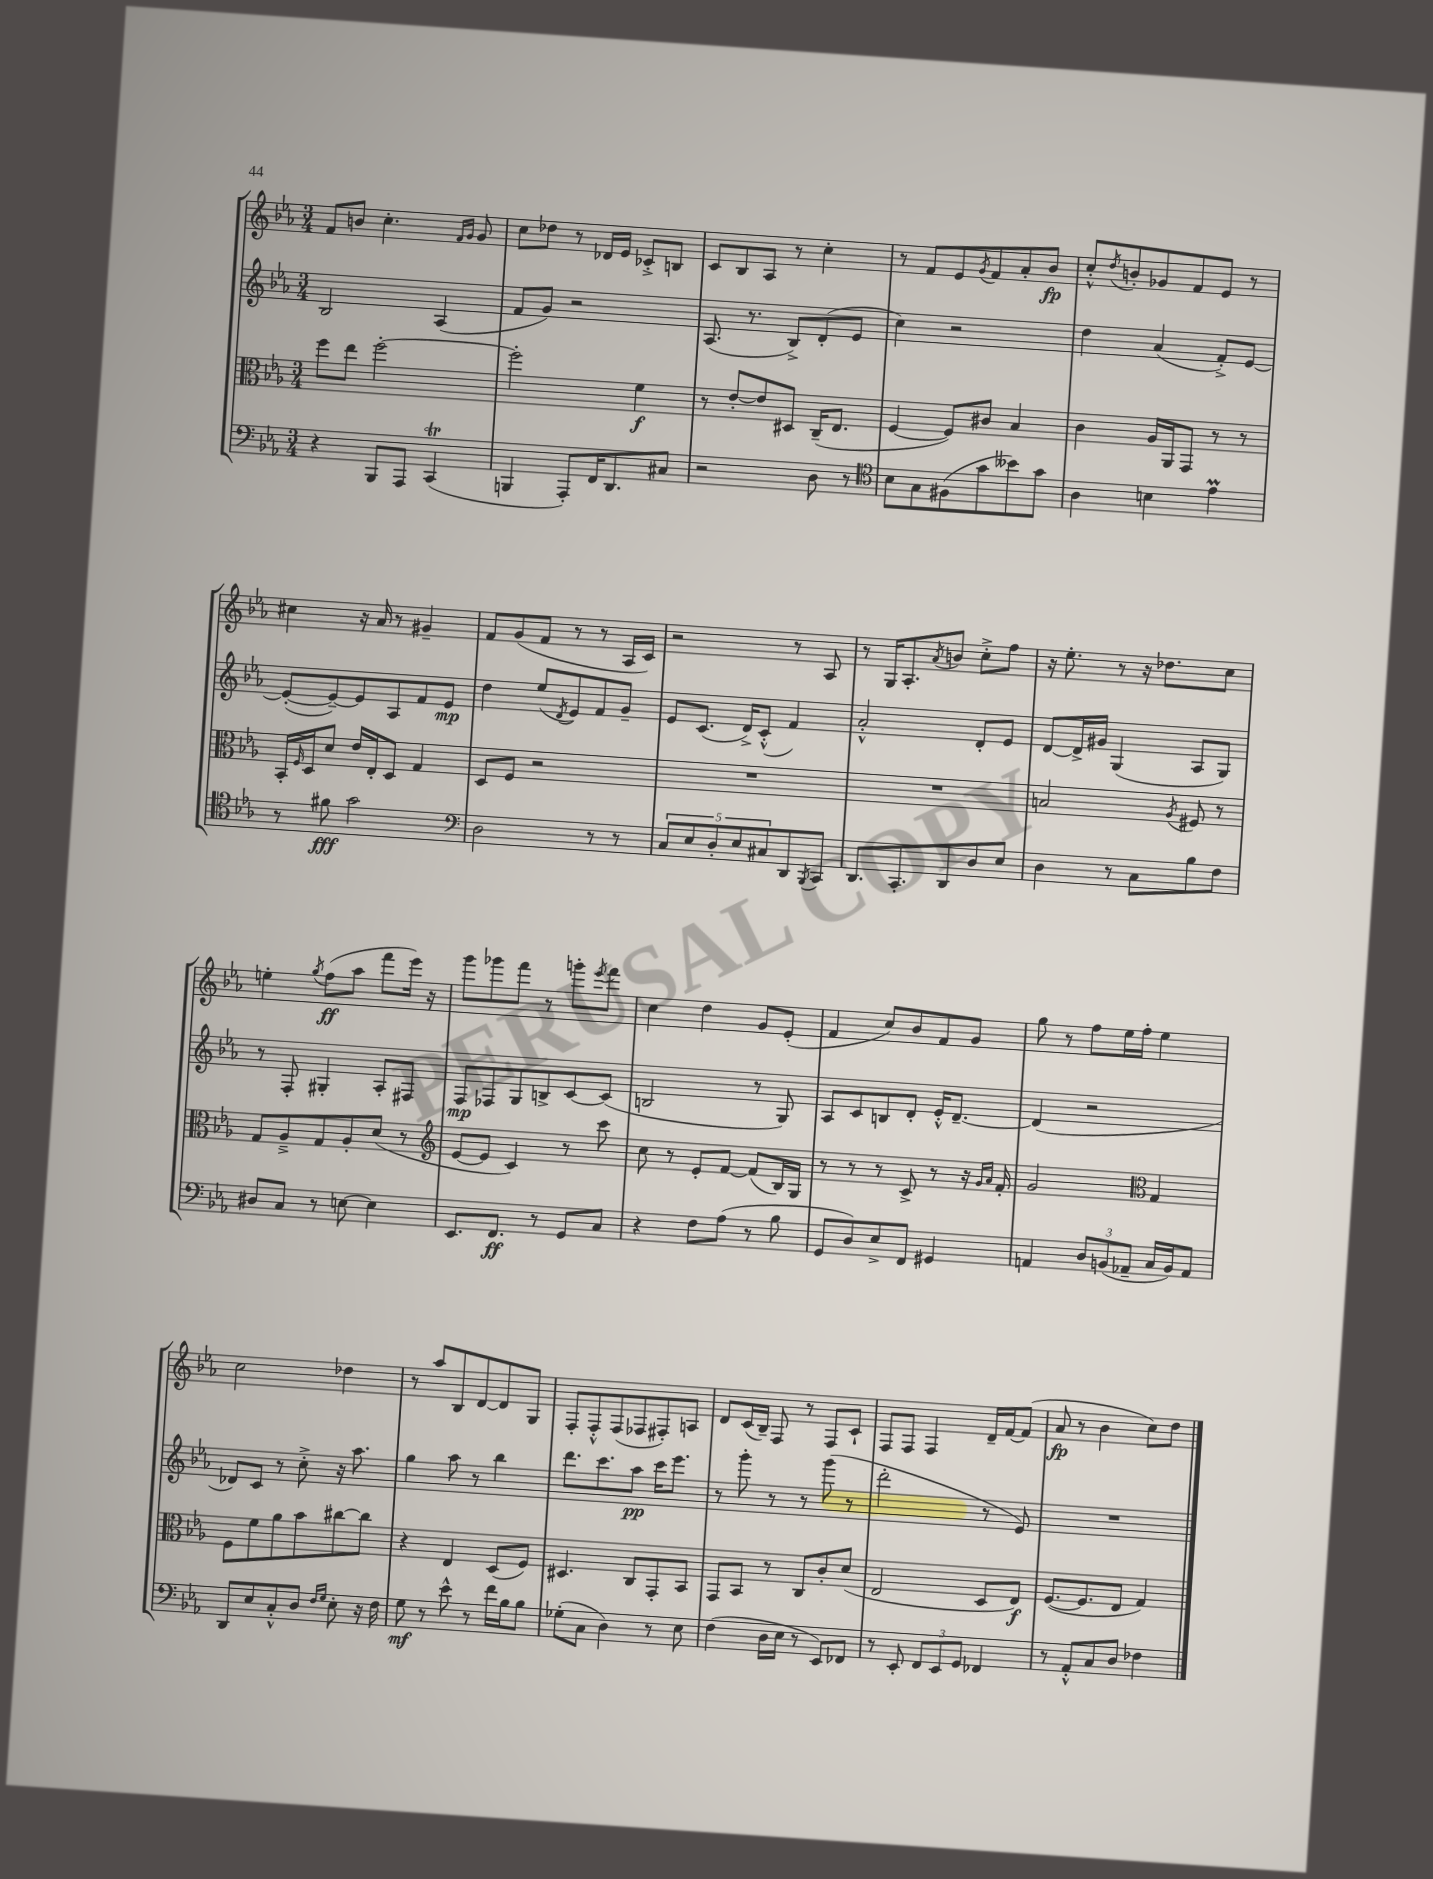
<<
\new StaffGroup <<
\new Staff = "s0" {
    \clef treble \key ees \major \numericTimeSignature \time 3/4
    f'8 b'8 c''4.-. \grace { f'16 g'16 } g'8 |
    c''8 des''8 r8 des'16 ees'16 ces'8-.-> b8 |
    c'8 bes8 aes8 r8 c''4-. |
    r8 f'8 ees'8 \acciaccatura { g'8 } f'8 aes'8-. bes'8\fp |
    c''8-.-^ \acciaccatura { d''8 } b'8-. ges'8 f'8 ees'8 r8 |
    cis''4 r16 aes'16 r8 gis'4-- |
    f'8 g'8( f'8 r8 r8 aes16 c'16) |
    r2 r8 aes8 |
    r8 g16 aes8.-. \acciaccatura { aes'8 } b'8 c''8-.-> f''8 |
    r16 ees''8.-. r8 r16 des''8. c''8 |
    e''4-. \acciaccatura { g''8 } f''8\ff( aes''8 f'''8 ees'''16) r16 |
    g'''8 ges'''8 f'''8 r8 g'''8-. \acciaccatura { ees'''8 } f'''8 |
    c''4 d''4 g'8 ees'8-.( |
    f'4 c''8) bes'8 f'8 g'8 |
    g''8 r8 f''8 ees''16 f''16-. ees''4 |
    c''2 des''4 |
    r8 aes''8 bes8 d'8~ d'8 g8 |
    f8-. f8-.-^ f8( fes8 fis8-.) a8 |
    d'8 c'16( bes16--) f8 r8 f8 c'8-! |
    f8 f8 f4 d'16-- f'16~ f'8( |
    aes'8\fp r8 bes'4 c''8) d''8 \bar "|." |
}
\new Staff = "s1" {
    \clef treble \key ees \major \numericTimeSignature \time 3/4
    bes2 aes4( |
    f'8 g'8) r2 |
    aes8.( r8. bes8->) d'8-.( ees'8 |
    c''4) r2 |
    d''4 aes'4( f'8-.->) ees'8~ |
    ees'8~-.( ees'8~--) ees'8 aes8 f'8 ees'8\mp |
    d''4 ees''8( \acciaccatura { d'8 } ees'8) f'8 g'8-- |
    ees'8 c'8.( d'16->) c'8-.-^( f'4) |
    aes'2-.-^ d'8-. ees'8 |
    d'8~ d'16-> gis'16 g4( aes8 g8) |
    r8 f8-. gis4-. aes8-. fis8 |
    f8\mp fes8 g8 b8-> c'8~ c'8( |
    b2 r8 g8) |
    aes8 c'8 b8 d'8-. ees'16-.-^ d'8.~-- |
    d'4( r2 |
    des'8) c'8 r8 c''8-.-> r16 aes''8. |
    g''4 aes''8 r8 bes''4 |
    d'''8. c'''8. aes''8\pp c'''16 ees'''8. |
    r8 g'''8-. r8 r8 g'''8( r8 |
    d'''2-. r8 ees'8) |
    R2. \bar "|." |
}
\new Staff = "s2" {
    \clef alto \key ees \major \numericTimeSignature \time 3/4
    f''8 ees''8 f''2~-. |
    f''2-. f'4\f |
    r8 ees'8~-. ees'8 dis8 c16--( ees8. |
    f4~ f8) cis'8 bes4 |
    c'4 aes16 aes,16 g,8 r8 r8 |
    bes,16-. \grace { f16 } d16 d'8 ees'16 ees16-. d8 g4 |
    d8 f8 r2 |
    R2. |
    R2. |
    b2 \acciaccatura { aes8 } fis8 r8 |
    g8 aes8---> g8 aes8-. d'8( r8 |
    \clef treble ees'8~ ees'8 c'4) r8 c'''8 |
    c''8 r8 ees'8-. f'8~ f'8( bes16) g16 |
    r8 r8 r8 c'8-> r8 r16 \grace { g'16 aes'16 } f'16-. |
    g'2 \clef alto g4 |
    f8 f'8 aes'8 bes'8 cis''8~ cis''8 |
    r4 ees4 d8( f8) |
    dis4. c8 g,8-. bes,8 |
    g,8 bes,8 r8 c8 c'8-. d'8( |
    ees2 d8 ees8\f) |
    f8.~( f8. ees8 g4) \bar "|." |
}
\new Staff = "s3" {
    \clef bass \key ees \major \numericTimeSignature \time 3/4
    r4 bes,,8 aes,,8 c,4\trill( |
    b,,4 aes,,8-.) f,16 d,8. cis8 |
    r2 d8 r8 |
    \clef tenor bes8 g8 fis8( g'8 beses'8) g'8 |
    aes4 b4 ees'4\prall |
    r8 fis'8\fff g'2 |
    \clef bass d2 r8 r8 |
    \tuplet 5/4 { c8 ees8 d8-. ees8 cis8 } d,8 \acciaccatura { bes,,8 } c,8 |
    d,8. c,8.-. d,8 d8 ees8 |
    d4 r8 c8 bes8 f8 |
    dis8 c8 r8 e8~ e4 |
    ees,8. f,8.\ff r8 g,8 c8 |
    r4 f8 aes8( r8 bes8 |
    g,8 d8) ees8-> f,8 gis,4 |
    a,4 \tuplet 3/2 { d8 b,8( aes,8-- } c16 b,16) aes,8 |
    d,8 ees8 c8-.-^ d8 \grace { f16 g16 } ees8-. r16 f16 |
    g8\mf r8 ees'8-^ r8 f'16 bes16 bes8 |
    ges8-.( c8 d4) r8 ees8 |
    f4( d16 ees16 r8 ees,8) fes,8 |
    r8 ees,8-. \tuplet 3/2 { f,8 ees,8 g,8 } fes,4 |
    r8 aes,8-.-^ c8 d8 fes4 \bar "|." |
}
>>
>>
\layout { \context { \Score \remove "Bar_number_engraver" } }
